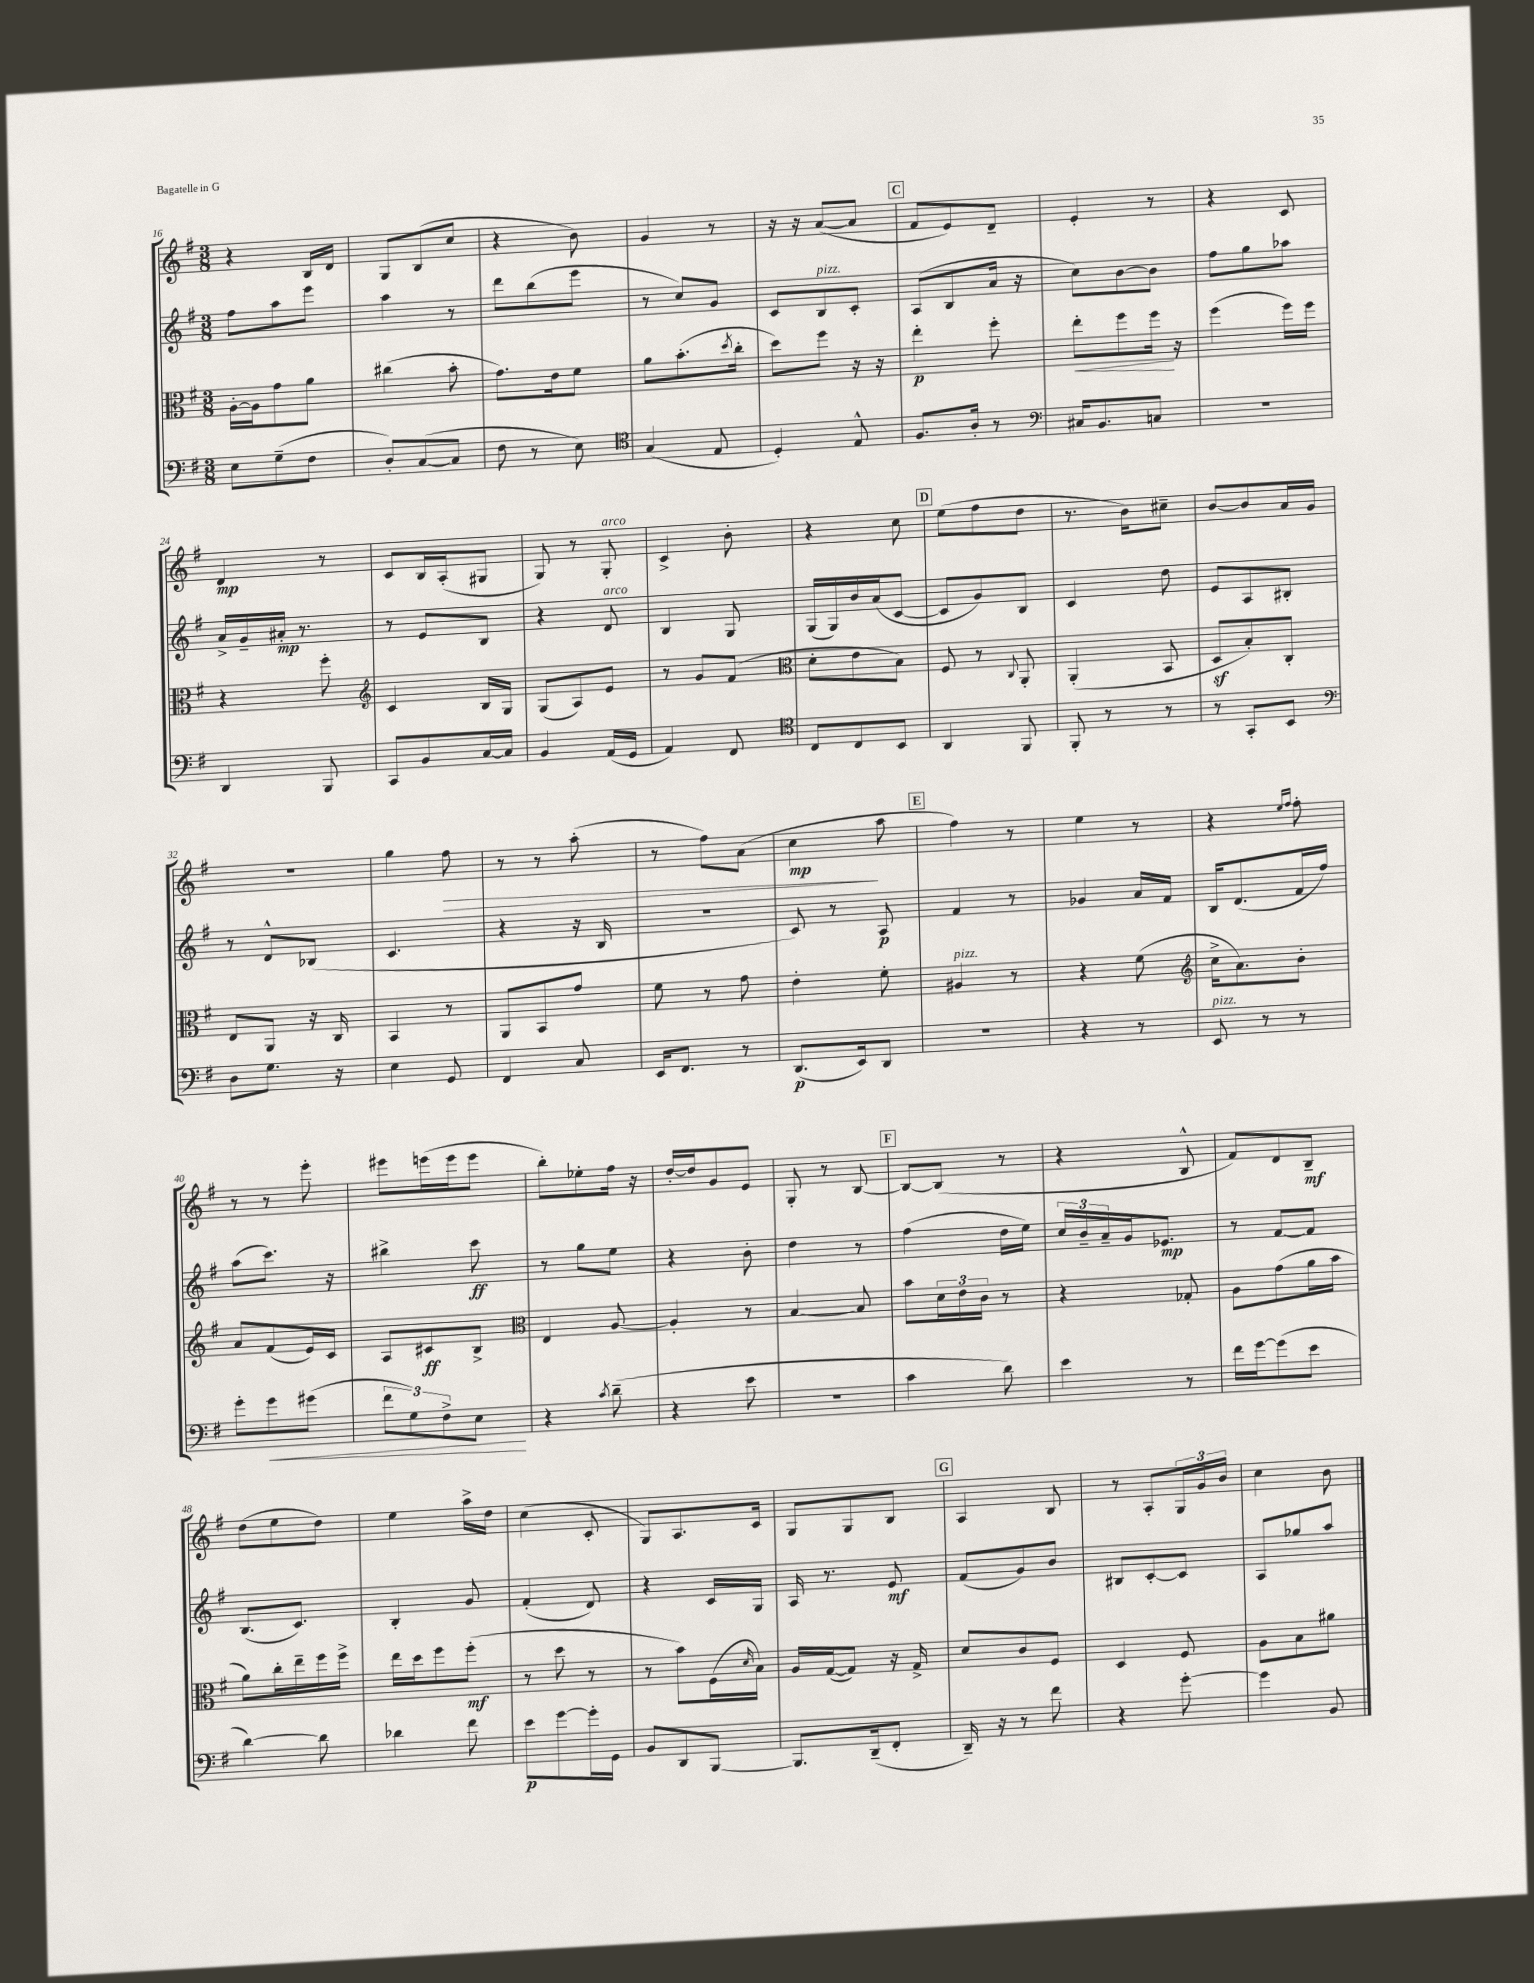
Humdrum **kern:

**kern	**kern	**kern	**kern
*staff4	*staff3	*staff2	*staff1
*clefF4	*clefC3	*clefG2	*clefG2
*k[f#]	*k[f#]	*k[f#]	*k[f#]
*M3/8	*M3/8	*M3/8	*M3/8
8E	[16A'	8ff#	4r
.	16A]	.	.
(8G~	8g	8aa	.
8F#	8a	8eee	16B
.	.	.	16d
=	=	=	=
8D')	(4cc#	4aa	8G
([8C	.	.	(8B
8C]	8b'	8r	8cc
=	=	=	=
8F#	8.g)	8ddd	4r
8r	.	(8bb	.
.	16e	.	.
8E)	8f#	8eee	8b)
=	=	=	=
*clefC4	*	*	*
(4G	8a	8r	4g
.	(8.b'	8cc)	.
8E	.	8g	8r
.	8qdd	.	.
.	16cc'	.	.
=	=	=	=
4D')	8dd)	8c	16r
.	.	.	16r
.	8ff#	8B	([8a
8E^^	16r	8c'	8a]
.	16r	.	.
=	=	=	=
8.F#	4ee'	(8A	8f#
.	.	8B	8e)
16A'	.	.	.
8r	8ff#'	16a	8d~
.	.	16r	.
=	=	=	=
*clefF4	*	*	*
16C#	8ee'	8cc)	4e'
8.BB	.	.	.
.	8ff#	[8b	.
8C	16ff#	8b]	8r
.	16r	.	.
=	=	=	=
4.r	(4ff#	8ff#	4r
.	.	8gg	.
.	16ff#)	8aa-	8c
.	16ff#	.	.
=	=	=	=
4DD	4r	16a^	4d
.	.	16g~	.
.	.	16a#'	.
.	.	8.r	.
8BBB	8ff#'	.	8r
=	=	=	=
*	*clefG2	*	*
8CC	4c	8r	8c
8BB	.	8e	16B
.	.	.	(16A'
[16C	16B	8B	8G#
16C]	16G	.	.
=	=	=	=
4BB	(8G	4r	8G)
.	8A)	.	8r
(16AA	8e	8d	8G'
16GG	.	.	.
=	=	=	=
4AA)	8r	4B	4c^
.	8g	.	.
8FF#	(8f#	8G	8b'
=	=	=	=
*clefC4	*clefC3	*	*
8C	8d'	(16G	4r
.	.	16G)	.
8C	8e	16b	.
.	.	(16a	.
8BB	8B)	[8c	8cc
=	=	=	=
4AA	8F#	8c]	(8ee
.	8r	8g)	8ff#
.	8qqC	.	.
8FF#	8AA'	8B	8dd
=	=	=	=
8FF#'	(4AA'	4c	8.r
8r	.	.	.
.	.	.	16b)
8r	8BB	8dd	8cc#~
=	=	=	=
8r	8D	8e	[8b
8GG'	8B')	8A	8b]
8BB	8C'	8B#'	16a
.	.	.	16g
=	=	=	=
*clefF4	*	*	*
8D	8E	8r	4.r
8.G	8AA	8d^^	.
.	16r	(8B-	.
16r	16C	.	.
=	=	=	=
4E	4BB	4.c	4gg
8GG	8r	.	8ff#
=	=	=	=
4FF#	8AA	4r	8r
.	8BB	.	8r
8C	8g	16r	(8aa'
.	.	16B	.
=	=	=	=
16EE	8f#	4.r	8r
8.FF#	.	.	.
.	8r	.	8ff#)
8r	8g	.	(8a
=	=	=	=
(8.DD	4e'	8c)	4cc
.	.	8r	.
16EE)	.	.	.
8DD	8f#'	8A	8aa
=	=	=	=
4.r	4A#	4f#	4ff#)
.	8r	8r	8r
=	=	=	=
4r	4r	4g-	4ee
8r	(8f#	16a	8r
.	.	16f#	.
=	=	=	=
*	*clefG2	*	*
8EE	16cc^	16B	4r
.	8.a)	(8.d	.
8r	.	.	.
.	.	.	16qqee
.	.	.	16qqff#
8r	8b'	16f#	8ff#'
.	.	16ff#)	.
=	=	=	=
8g'	8a	(8aa	8r
8g	(8f#	8.ccc)	8r
(8g#	16e)	.	8eee'
.	16c	16r	.
=	=	=	=
12f#	8A	4bb#^	8eee#
12G)	.	.	.
.	8c#	.	(16eee
12F#^	.	.	.
.	.	.	16eee
8E	8B^	8ccc	8eee
=	=	=	=
*	*clefC3	*	*
4r	4E	8r	8bb')
.	.	8gg	8ee-'
8qc	.	.	.
(8d~	[8A	8ee	16ff#
.	.	.	16r
=	=	=	=
4r	4A']	4r	[16dd'
.	.	.	16dd]
.	.	.	8g
8e	8r	8b'	8e
=	=	=	=
4.r	[4B	4dd	8G'
.	.	.	8r
.	8B]	8r	[8B
=	=	=	=
4c	8b	(4ff#	8B_
.	24d	.	(8B]
.	24e	.	.
.	24c	.	.
8d)	8r	16dd	8r
.	.	16ee)	.
=	=	=	=
4e	4r	24cc	4r
.	.	24b~	.
.	.	24a~	.
.	.	16g	.
.	.	8.e-	.
8r	8G-'	.	8B^^
=	=	=	=
16f#	8A	8r	8f#)
[16g	.	.	.
(8g]	(8g	[8f#	8d
8e	16a	8f#]	8B~
.	16b	.	.
=	=	=	=
[4d)	8a)	(8.B	(8dd
.	16cc'	.	8ee
.	16ee~	8.c)	.
8d]	16ff#	.	8dd)
.	16ff#^	.	.
=	=	=	=
4d-	16ee	4B'	4ee
.	16dd	.	.
.	8ff#	.	.
8f#	(8ff#'	8g	16aa^
.	.	.	16dd
=	=	=	=
8e	8r	(4f#'	(4cc
[8g	8dd	.	.
16g']	8r	8d)	8c'
16GG	.	.	.
=	=	=	=
8BB	8r	4r	8G)
8DD	8b)	.	8.A
[8BBB	(16F#	16c	.
.	16qqd	.	.
.	16B)	16G	16c
=	=	=	=
8.BBB]	16A	16A	8G
.	([16G	8.r	.
.	8G])	.	8G
(16DD~	.	.	.
8FF#'	16r	8e	8B
.	16G^	.	.
=	=	=	=
16DD~)	8d	(8f#	4A
16r	.	.	.
8r	8c	8g)	.
8f#	8F#	8b	8B
=	=	=	=
4r	4D	8B#	8r
.	.	[8c'	8A'
[8g'	8F#	8c]	24G
.	.	.	24g
.	.	.	24b
=	=	=	=
4g]	8A	8A	4cc
.	8B	8gg-	.
8BB	8a#	8aa	8b
==	==	==	==
*-	*-	*-	*-
